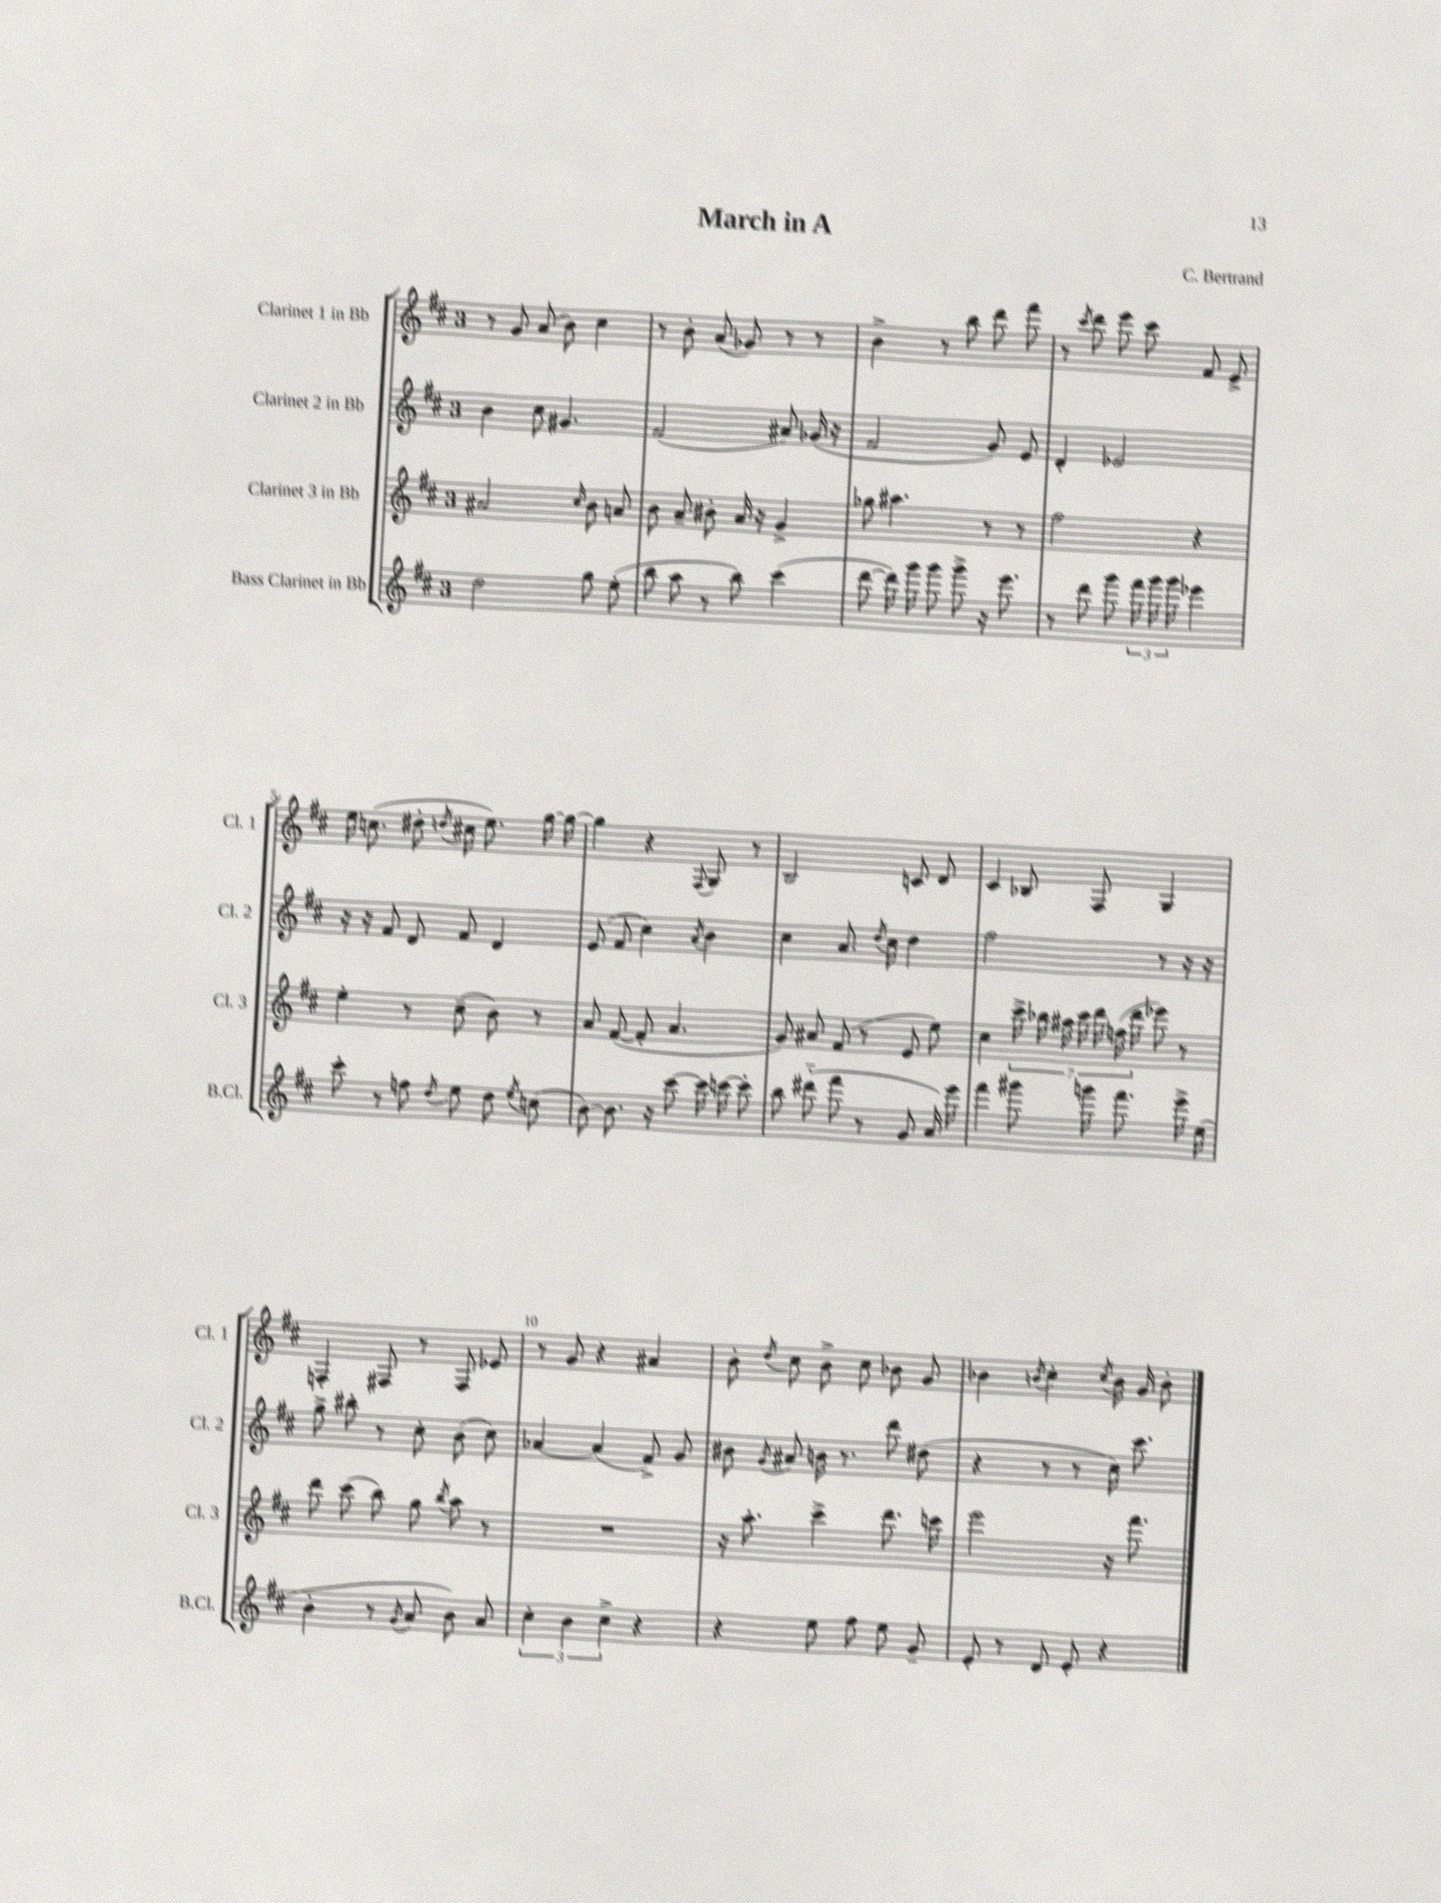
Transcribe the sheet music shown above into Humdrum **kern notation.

**kern	**kern	**kern	**kern
*staff4	*staff3	*staff2	*staff1
*clefG2	*clefG2	*clefG2	*clefG2
*k[f#c#]	*k[f#c#]	*k[f#c#]	*k[f#c#]
*M3/4	*M3/4	*M3/4	*M3/4
2dd\	2a#/	4b\	8r
.	.	.	8g/
.	.	8cc#\	(8a/
.	.	4.g#/	8b\)
.	16qqcc#/	.	.
8gg\	8b\	.	4cc#\
(8ee'\	8a/	.	.
=	=	=	=
8bb\	8b\	(2f#/	8r
8aa\	8a~/	.	8b'\
8r	8b#'\	.	(8a/
8bb\)	16a/	.	8g-/)
.	16r	.	.
(4ccc#\	4g^/	8a#/)	8r
.	.	(16g-/	8r
.	.	16r	.
=	=	=	=
[8ddd\	8gg-\	2f#/	4b^\
16ddd\])	4.aa#\	.	.
16ggg\	.	.	.
8ggg\	.	.	8r
8ggg^\	.	.	8bb\
16r	8r	8g/)	8ddd\
8.eee\	.	.	.
.	8r	8e/	8fff#\
=	=	=	=
8r	2ff#\	4d'/	8r
.	.	.	8qccc#/
8ddd\	.	.	8ddd\
8ggg\	.	2e-/	8eee\
24fff#\	.	.	8ccc#\
24ggg\	.	.	.
24ggg\	.	.	.
4eee-\	4r	.	8f#/
.	.	.	8e^/
=	=	=	=
8ccc#'\	4ee'\	16r	16ee\
.	.	16r	(8.cc\
8r	.	8f#/	.
8ff\	8r	8d/	8dd#'\
8qdd/	.	.	8qdd/
8ee\	(8cc#~\	8f#/	16cc#\
.	.	.	8.ee\)
8dd\	8b\)	4d/	.
8qee/	.	.	.
(8cc\	8r	.	[16gg\
.	.	.	16gg\_
=	=	=	=
[8b\)	8a/	(8e/	4gg\]
8.b\]	([8f#/	8f#/	.
.	8f#'/]	4cc#\)	4r
16r	.	.	.
[8ccc#\	4.a/	.	.
.	.	8qa/	8qqF#/
16ccc#\]	.	4b\	8G/
[16ccc\	.	.	.
8ccc'\]	.	.	8r
=	=	=	=
8bb\	8g/)	4cc#\	2B/
(8ddd#'~\	8a#/	.	.
8fff#\	(8f#/	8.a/	.
8r	8r	.	.
.	.	8qdd/	.
.	.	16cc#\	.
8g/	8e/	4dd\	8c/
16a/)	8ee\)	.	8d/
16eee\	.	.	.
=	=	=	=
4fff#\	4cc#\	2ff#\	4c#/
8ggg#\	28ccc#^\	.	8B-/
.	28bb-\	.	.
.	28aa#\	.	.
.	28ccc#\	.	.
16ggg\	.	.	8F#/
.	28ddd\	.	.
.	(28ff\	.	.
8.fff#\	.	.	.
.	28ddd\	.	.
.	8eee-\)	8r	4G/
16eee^\	8r	16r	.
(16ee\	.	16r	.
=	=	=	=
4b'\	8ddd\	8gg^\	4F'/
.	(8ccc#\	8bb#'\	.
8r	8bb\)	8r	8F#/
8qg/	.	.	.
8a/	8gg\	8cc#'\	8r
.	8qbb/	.	.
8b\)	8aa\	(8b\	8F#/
8a/	8r	8cc#\)	8e-/
=	=	=	=
6cc#'\	2.r	[4a-/	8r
.	.	.	8g/
6b\	.	.	.
.	.	(4a-/]	4r
6cc#^\	.	.	.
4r	.	8f#^/)	4a#/
.	.	8g/	.
=	=	=	=
4r	16r	8b#\	8b'\
.	8.aa'\	.	.
.	.	8qg/	8qdd/
.	.	8a#/	8cc#\
8ee\	4ccc#^\	16b\	8b^\
.	.	8.r	.
8ff#\	.	.	8cc#\
8ee\	8.ddd\	8ddd\	8b-\
8g~/	.	(8dd#\	8g/
.	16ccc\	.	.
=	=	=	=
8e'/	2eee\	4r	4b-\
8r	.	.	.
.	.	.	8qb/
8d/	.	8r	4cc#'\
8e'/	.	8r	.
.	.	.	8qcc#/
4r	16r	16cc#\)	16b\
.	8.fff#\	8.ccc#\	16g/
.	.	.	8b'\
==	==	==	==
*-	*-	*-	*-
